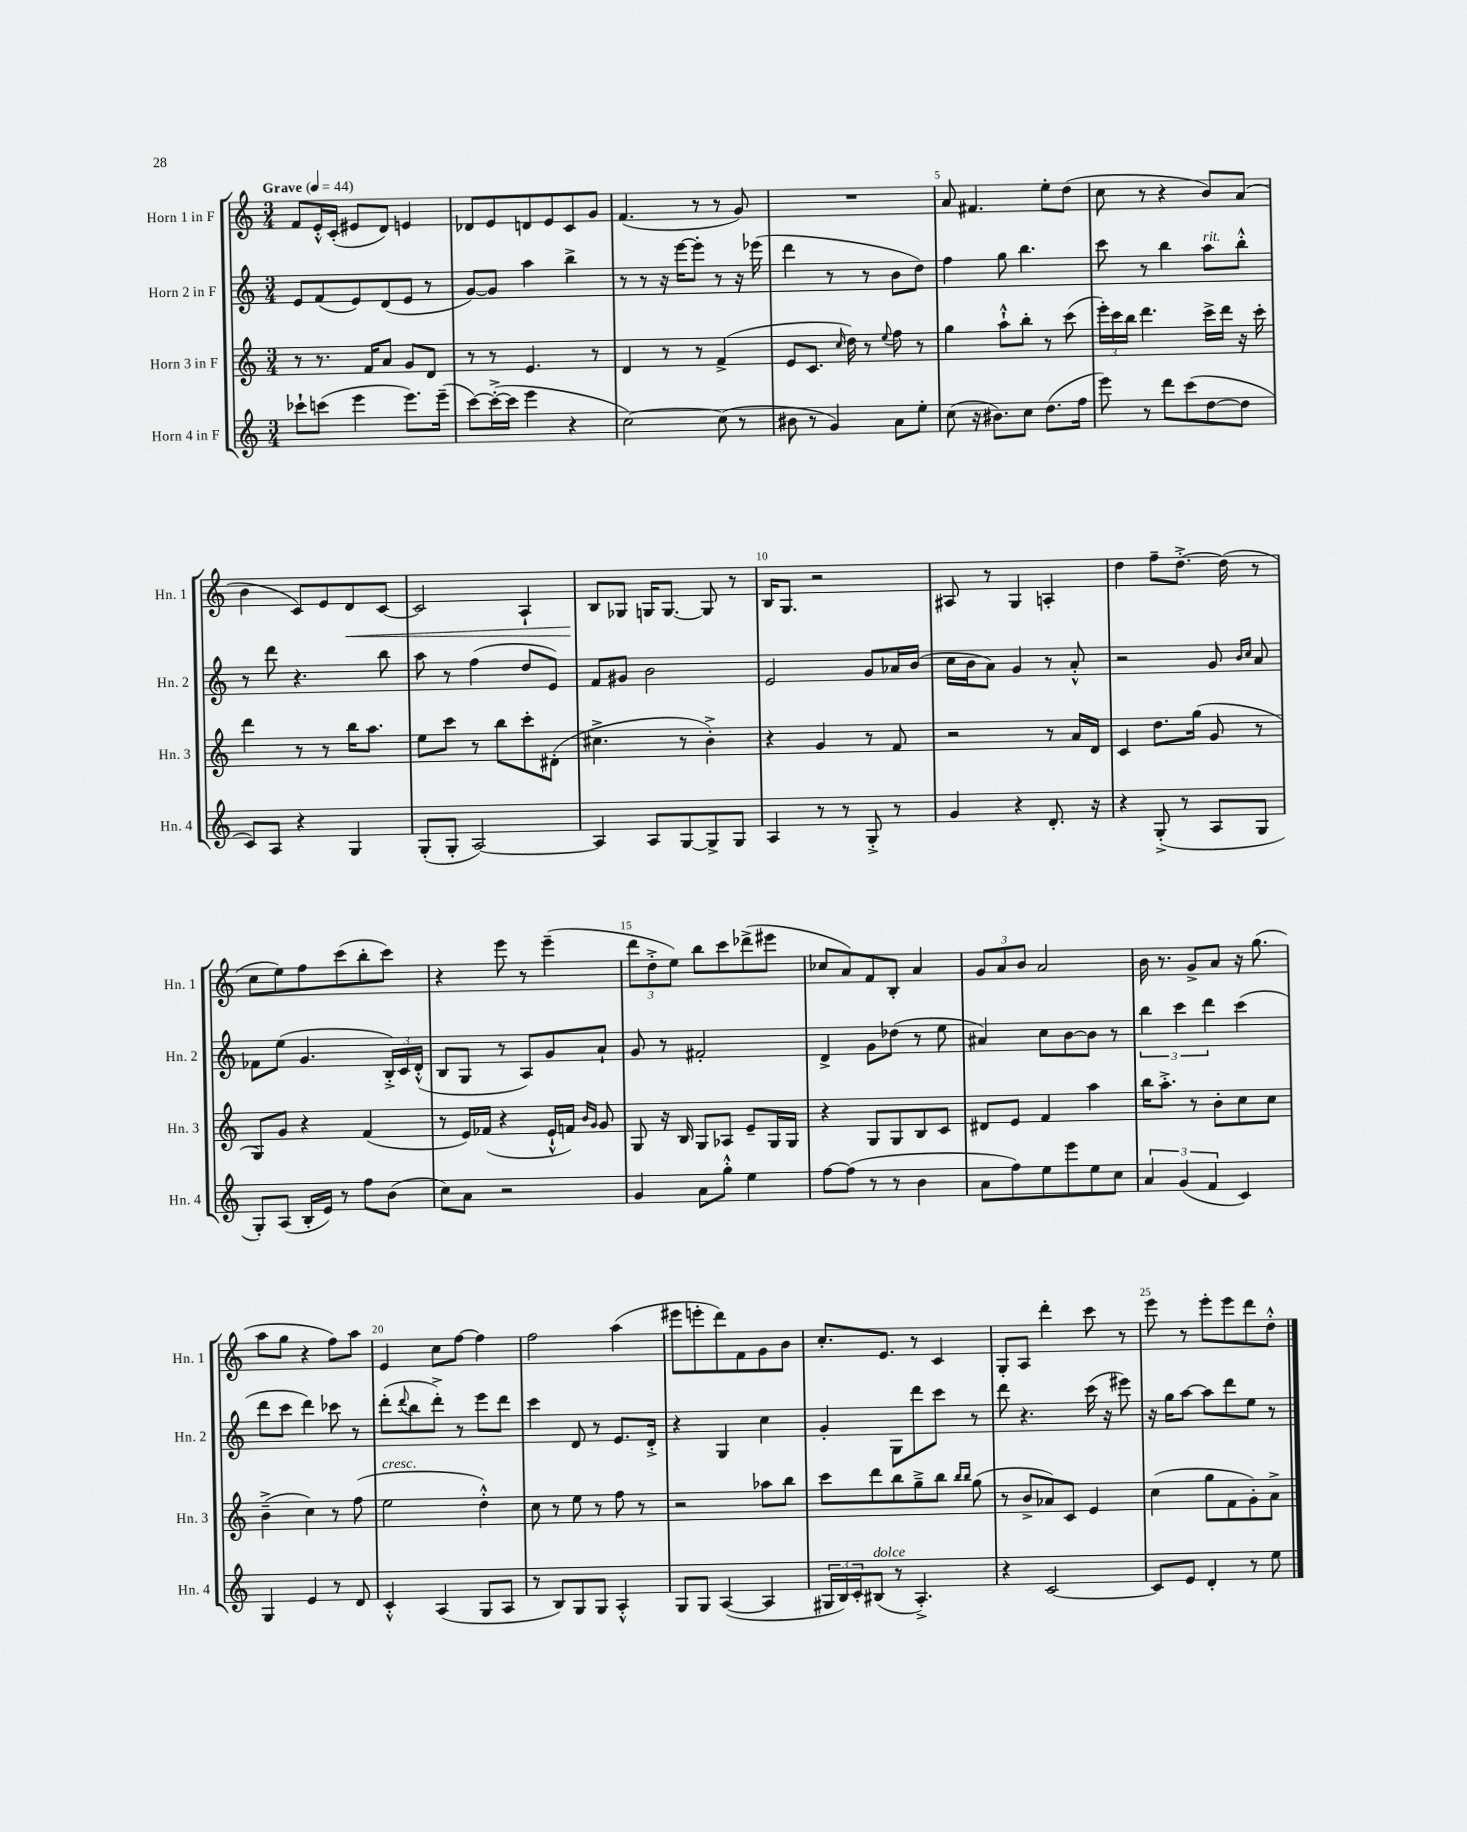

**kern	**kern	**kern	**kern
*staff4	*staff3	*staff2	*staff1
*clefG2	*clefG2	*clefG2	*clefG2
*k[]	*k[]	*k[]	*k[]
*M3/4	*M3/4	*M3/4	*M3/4
*MM44	*MM44	*MM44	*MM44
8ccc-`\L	8r	8e/L	8f/L
(8ccc\J	8.r	(8f/	16e'^^/L
.	.	.	(16c'/JJ
4eee\	.	8e/)	8e#/L
.	16f/LK	.	.
.	8a/J	(8d/	8d/J)
8.eee\L)	8g/L	8e/J	4e/
.	8d/J	8r	.
(16eee~\Jk	.	.	.
=	=	=	=
[8ccc\L)	8r	[8g/L)	8d-/L
(16ccc'^\_L	8r	8g/]J	8e/
16ccc\]JJ	.	.	.
4eee\	4.e/	4aa\	8d/
.	.	.	8e/
4r	.	4bb^\	8c/
.	8r	.	8g/J
=	=	=	=
[2cc\)	4d/	8r	(4.f/
.	.	8r	.
.	8r	16r	.
.	.	[16eee\LK	.
.	8r	8eee'\]J	8r
(8cc\]	(4f^/	8r	8r
8r	.	16r	8g/)
.	.	(16eee-\	.
=	=	=	=
8b#\	8e/L	4ddd\	2.r
8r	8.c/J	.	.
4g/)	.	8r	.
.	16qqcc/	.	.
.	16dd\)	.	.
.	8r	8r	.
.	8qqee/	.	.
8a\L	8ff\	8b\L	.
8ee'\J	8r	8dd\J)	.
=	=	=	=
(8cc\	4gg\	4ff\	8a/
16r	.	.	4.f#/
8.b#\L)	.	.	.
.	8aa`^^\L	8gg\	.
8cc\J	8bb'\J	4.bb\	.
(8.dd\L	8r	.	8ee'\L
.	(8ccc\	.	(8dd\J
16ff\Jk	.	.	.
=	=	=	=
8eee\)	24eee'\LL)	8ccc\	8cc\
.	24ccc\	.	.
.	24bb\JJ	.	.
8r	4.ddd\	8r	8r
8ddd\L	.	4bb\	4r
(8ccc\	.	.	.
[8dd\	16ccc^\LL	8aa\L	8b/L)
.	16ddd\JJ	.	.
8dd\]J	16r	8bb'^^\J	(8a/J
.	16ccc'\	.	.
=	=	=	=
8c/L)	4ddd\	8r	4b\
8A/J	.	8ddd\	.
4r	8r	4.r	8c/L)
.	8r	.	8e/
4G/	16bb\LK	.	8d/
.	8.aa\J	.	.
.	.	8bb\	[8c/J
=	=	=	=
(8G'/L	8ee\L	8aa\	2c/]
8G'/J	8ccc\J	8r	.
[2A/)	8r	(4ff\	.
.	8bb\L	.	.
.	8ccc'\	8dd/L	4A`/
.	(8d#'\J	8e/J)	.
=	=	=	=
4A/]	4.cc#^\	8f/L	8B/L
.	.	8g#/J	8G-/J
8A/L	.	2b\	16G/LK
.	.	.	[8.G/J
[8G/	8r	.	.
8G^/]	4b'^\)	.	8G/]
8G/J	.	.	8r
=	=	=	=
4A/	4r	2e/	16B/LK
.	.	.	8.G/J
8r	4g/	.	2r
8r	.	.	.
8G'^/	8r	8g/L	.
8r	8f/	16a-/L	.
.	.	(16b/JJ	.
=	=	=	=
4g/	2r	16cc\LL	8A#/
.	.	16b\J	.
.	.	8a\J)	8r
4r	.	4g/	4G/
8.d'/	8r	8r	4A'/
.	16a/LL	8a'^^/	.
16r	16d/JJ	.	.
=	=	=	=
4r	4c/	2r	4dd\
(8G'^/	8.dd\L	.	8ff~\L
8r	.	.	[8.dd'^\J
.	(16gg\Jk	.	.
8A/L	8g/	8g/	.
.	.	.	(16dd\]
.	.	16qqb/LL	.
.	.	16qqcc/JJ	.
8G/J	8r	8a/	8r
=	=	=	=
8G'/L)	8G/L)	8f-\L	8cc\L
(8A/J	8g/J	(8ee\J	8ee\)
16B'/LL	4r	4.g/	8ff\
16e/JJ)	.	.	.
8r	.	.	(8ccc\
8ff\L	(4f/	.	8bb'\
(8b\J	.	24B'^/LL)	8ccc\J)
.	.	24c/	.
.	.	(24d'^^/JJ	.
=	=	=	=
8cc\L)	8r	8B/L	4r
8a\J	16e/LL)	8G/J	.
.	(16f-/JJ	.	.
2r	4r	8r	8eee\
.	.	8A/L)	8r
.	16e`^^/LL	8g/	(4eee~\
.	16f/JJ)	.	.
.	16qqb/LL	.	.
.	16qqg/JJ	.	.
.	8g/	8a`/J	.
=	=	=	=
4g/	8G/	8g/	12ddd\L
.	.	.	12dd'^\
.	16r	8r	.
.	.	.	12ee\J)
.	16B/	.	.
8a\L	8G/L	2f#'/	8bb\L
8gg'^^\J	8A-/J	.	8ccc\
4ee\	8e~/L	.	(8ddd-^\
.	16G/L	.	8eee#\J
.	16G/JJ	.	.
=	=	=	=
[8ff\L	4r	4d^/	8cc-/L
(8ff\]J	.	.	8a/)
8r	8G/L	8g\L	8f/
8r	8G/	(8dd-\J	8B'/J
4b\	8B/	8r	4a/
.	8c/J	8ee\	.
=	=	=	=
8a\L	8d#/L	4a#/)	12g/L
.	.	.	12a/
8ff\)	8e/J	.	.
.	.	.	12b/J
8ee\	4f/	8cc\L	2a/
8eee\	.	[8b\	.
8ee\	4aa\	8b\]J	.
8cc\J	.	8r	.
=	=	=	=
6a/	16bb\LK	6bb\	16b\
.	8.aa'^\J	.	8.r
(6g/	.	6ccc\	.
.	8r	.	8g^/L
6f/	.	6ddd\	.
.	8b'\L	.	8a/J
4c/)	8cc\	(4ccc\	16r
.	.	.	(8.gg\
.	8cc\J	.	.
=	=	=	=
4G/	(4b~^\	8ddd\L	8aa\L
.	.	8ccc\J	8gg\J
4e/	4cc\)	4ddd\)	4r
8r	8r	8ccc-\	8ff\L)
8d/	(8ff\	8r	8aa\J
=	=	=	=
4c'^^/	2ee\	(8ddd'\L	4e/
.	.	8qqddd/	.
.	.	8bb\	.
(4A/	.	8ddd'^\J)	8cc\L
.	.	8r	[8ff\J
8G/L	4dd'^^\)	8eee\L	4ff\]
8A/J	.	8ddd\J	.
=	=	=	=
8r	8cc\	4ccc\	2ff\
8B/L)	8r	.	.
8G/	8ee\	8d/	.
8G/J	8r	8r	.
4A'^^/	8ff\	8.e/L	(4aa\
.	8r	.	.
.	.	16d'^/Jk	.
=	=	=	=
8G/L	2r	4r	8eee#\L
8G/J	.	.	8eee'\
([4A/	.	4G/	8ddd\)
.	.	.	8f\
4A/]	8aa-\L	4cc\	8g\
.	8bb\J	.	8b\J
=	=	=	=
24G#/LL	8ccc\L	4g'/	8.cc'/L
24B/)	.	.	.
24c'/J	.	.	.
(8B#/J	8ddd\	.	.
.	.	.	8.e/J
8r	8bb\	8G\L	.
4.A'^/)	8gg~^\	8ddd\	8r
.	8bb\J	8ccc\J	4c/
.	16qqbb/LL	.	.
.	16qqbb/JJ	.	.
.	(8gg\	8r	.
=	=	=	=
4r	8r	8ddd\	8G'/L
.	8b^/L	4.r	8A/J
[2c/	8a-/)	.	4ddd'\
.	8c/J	.	.
.	4e/	(16ccc\	8ccc\
.	.	16r	.
.	.	8eee#\)	8r
=	=	=	=
8c/]L	(4cc\	16r	8eee\
.	.	16gg\LK	.
8e/J	.	[8aa\J	8r
4d'/	8gg\L	8aa\]L	8eee'\L
.	8f\	8ddd\	8eee\
8r	8g'\)	8ee\J	8ddd\
8ee\	8a^\J	8r	8dd'^^\J
==	==	==	==
*-	*-	*-	*-
